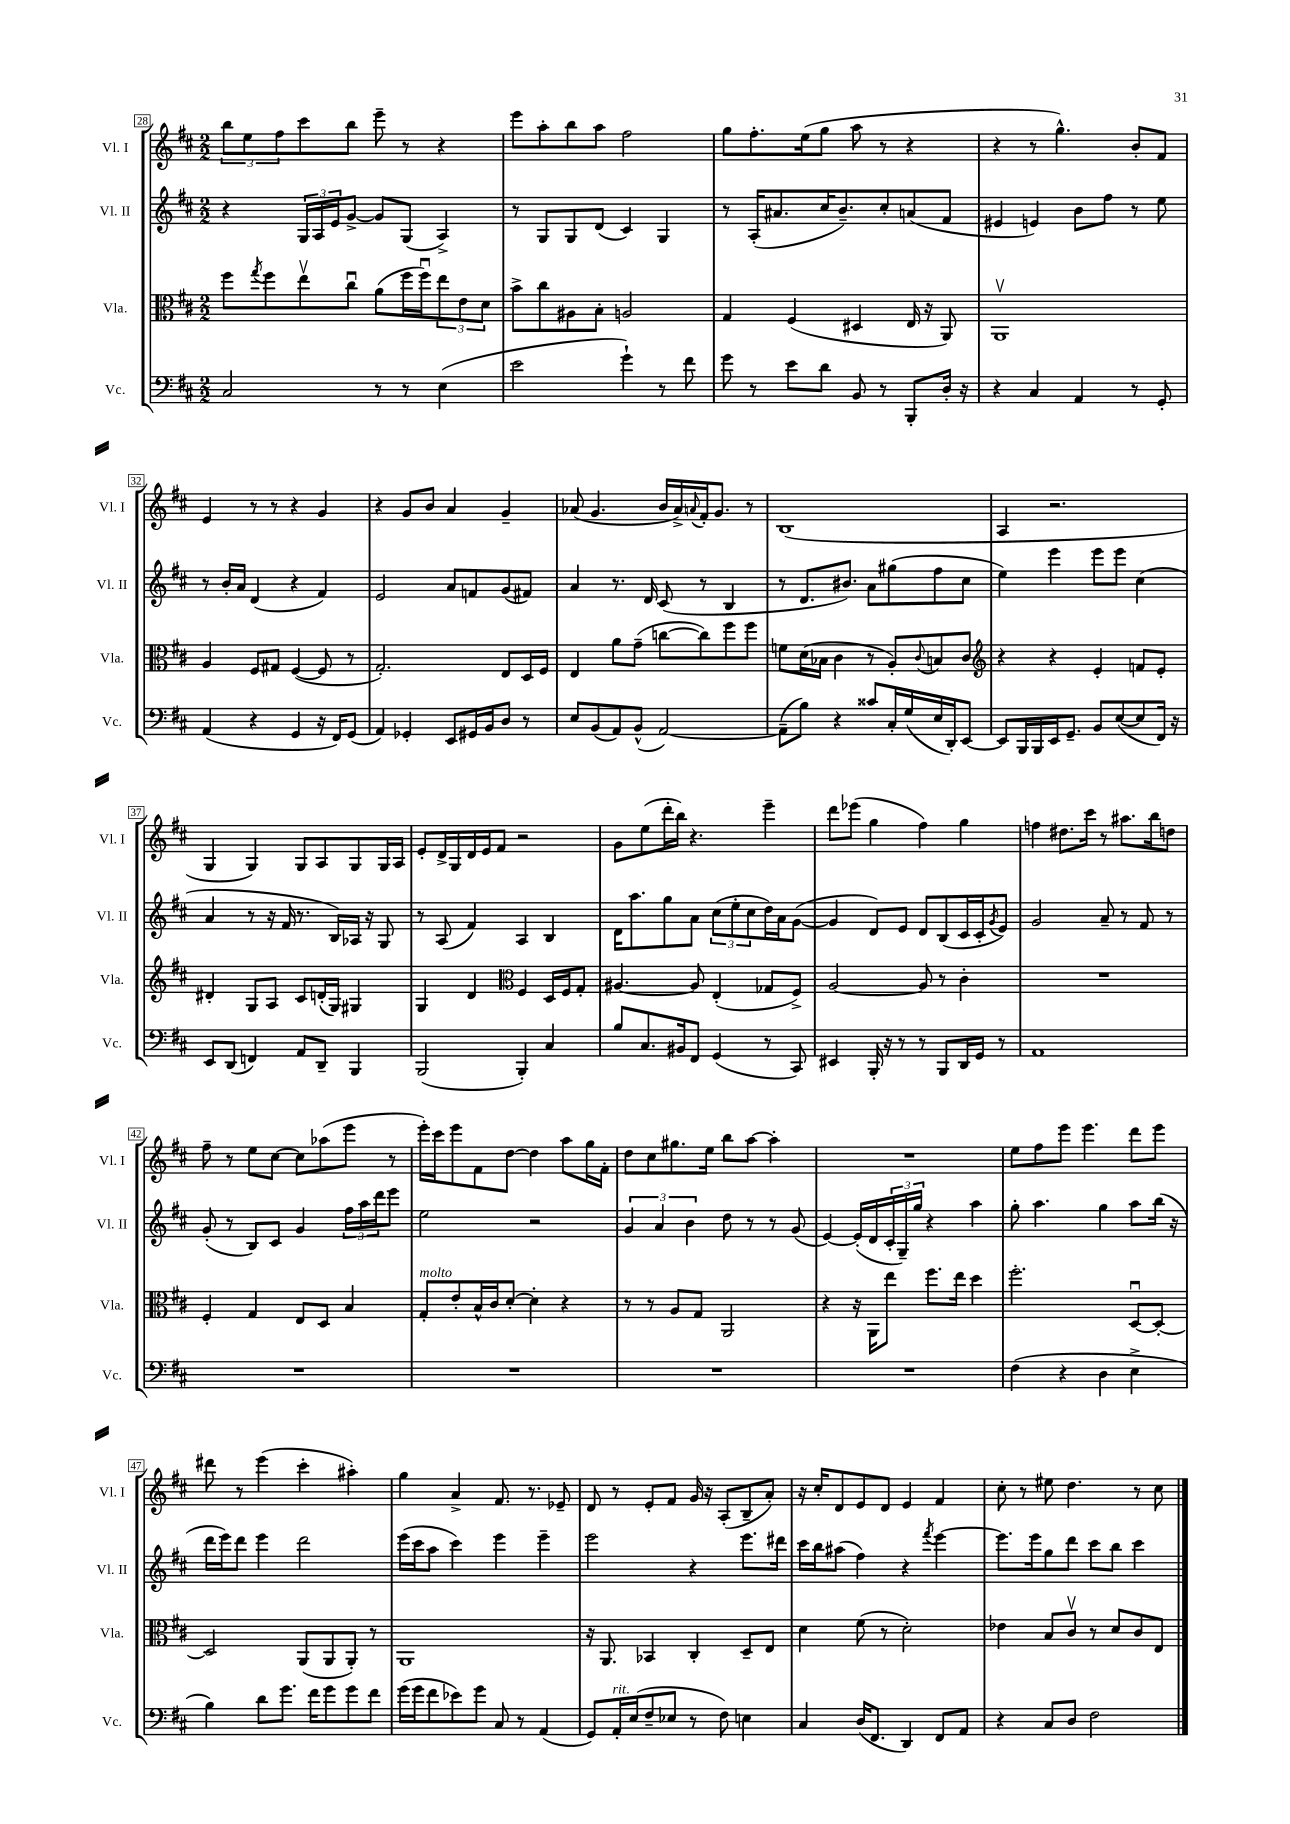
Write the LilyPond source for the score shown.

<<
\new StaffGroup <<
\new Staff = "s0" \with { instrumentName = "Vl. I" shortInstrumentName = "Vl. I" } {
    \clef treble \key d \major \numericTimeSignature \time 2/2
    \tuplet 3/2 { b''8 e''8 fis''8 } cis'''8 b''8 e'''8-- r8 r4 |
    e'''8 a''8-. b''8 a''8 fis''2 |
    g''8 fis''8.-. e''16( g''8 a''8 r8 r4 |
    r4 r8 g''4.-^) b'8-. fis'8 |
    e'4 r8 r8 r4 g'4 |
    r4 g'8 b'8 a'4 g'4-- |
    aes'8( g'4. b'16 aes'16->) \appoggiatura { a'8 } fis'16-. g'8. r8 |
    b1( |
    a4 r2. |
    g4 g4) g8 a8 g8 g16 a16 |
    e'8-. d'16-> g16 d'16 e'16 fis'8 r2 |
    g'8 e''8( d'''16-. b''16) r4. e'''4-- |
    d'''8 ees'''8( g''4 fis''4) g''4 |
    f''4 dis''8. cis'''16 r8 ais''8. b''16 d''8 |
    fis''8-- r8 e''8 cis''8~ cis''8 aes''8( e'''8 r8 |
    e'''16-.) cis'''16 e'''8 fis'8 d''8~ d''4 a''8 g''16 fis'16-. |
    d''8 cis''8 gis''8. e''16 b''8 a''8~ a''4-. |
    R1 |
    e''8 fis''8 e'''8 e'''4. d'''8 e'''8 |
    dis'''8 r8 e'''4( cis'''4-. ais''4-.) |
    g''4 a'4-> fis'8. r8. ees'8-- |
    d'8 r8 e'8-. fis'8 g'16 r16 a8-.( b8-- a'8-.) |
    r16 cis''16-. d'8 e'8 d'8 e'4 fis'4 |
    cis''8-. r8 eis''8 d''4. r8 cis''8 \bar "|." |
}
\new Staff = "s1" \with { instrumentName = "Vl. II" shortInstrumentName = "Vl. II" } {
    \clef treble \key d \major \numericTimeSignature \time 2/2
    r4 \tuplet 3/2 { g16 a16 e'16 } g'8~-> g'8 g8( a4->) |
    r8 g8 g8 d'8( cis'4) g4 |
    r8 a16-.( ais'8. cis''16 b'8.--) cis''8-. a'8( fis'8 |
    eis'4 e'4) b'8 fis''8 r8 e''8 |
    r8 b'16-. a'16 d'4( r4 fis'4) |
    e'2 a'8 f'8 g'8( fis'8) |
    a'4 r8. d'16 cis'8( r8 b4 |
    r8 d'8. bis'8.) a'8 gis''8( fis''8 cis''8 |
    e''4) e'''4 e'''8 e'''8 cis''4( |
    a'4 r8 r16 fis'16 r8. b16) aes16 r16 g8 |
    r8 a8( fis'4) a4 b4 |
    d'16 a''8. g''8 a'8 \tuplet 3/2 { cis''8( e''8-. cis''8 } d''16) a'16 g'8~( |
    g'4 d'8) e'8 d'8 b8( cis'16 cis'16-. \acciaccatura { g'8 } e'8) |
    g'2 a'8-- r8 fis'8 r8 |
    g'8-.( r8 b8) cis'8 g'4 \tuplet 3/2 { fis''16 a''16 d'''16 } e'''8 |
    e''2 r2 |
    \tuplet 3/2 { g'4 a'4 b'4 } d''8 r8 r8 g'8( |
    e'4~) e'16-.( d'16 \tuplet 3/2 { cis'16-. g16--) g''16 } r4 a''4 |
    g''8-. a''4. g''4 a''8 b''16( r16 |
    d'''16 e'''16) d'''8 e'''4 d'''2 |
    e'''16( cis'''16 a''8 cis'''4) e'''4 e'''4-- |
    e'''2 r4 e'''8. dis'''16 |
    cis'''16 b''16 ais''8( fis''4) r4 \acciaccatura { fis'''8 } e'''4~ |
    e'''8. e'''16 g''8 d'''8 cis'''8 b''8 cis'''4 \bar "|." |
}
\new Staff = "s2" \with { instrumentName = "Vla." shortInstrumentName = "Vla." } {
    \clef alto \key d \major \numericTimeSignature \time 2/2
    fis''8 \acciaccatura { g''8 } fis''8 e''8\upbow cis''8\downbow a'8( fis''16 fis''16\downbow) \tuplet 3/2 { e''8 e'8 d'8 } |
    b'8-> cis''8 ais8 b8-. a2 |
    g4 fis4( dis4 e16 r16 a,8) |
    a,1\upbow |
    a4 fis8 gis8 fis4~( fis8 r8 |
    g2.-.) e8 d16 fis16 |
    e4 a'8 g'8--( c''8~ c''8) fis''8 fis''8 |
    f'8 d'16( bes16 cis'4 r8 a8-.) \appoggiatura { cis'8 } b8 cis'8 |
    \clef treble r4 r4 e'4-. f'8 e'8-. |
    dis'4-. g8 a8 cis'8 d'16-.( g16) gis4 |
    g4 d'4 \clef alto fis4 d16 fis16 g8-. |
    ais4.~ ais8 e4-.( ges8 fis8->) |
    a2~ a8 r8 cis'4-. |
    R1 |
    fis4-. g4 e8 d8 b4 |
    g8-.^\markup { \italic "molto" } e'8-. b16-^ cis'16 d'8~-. d'4-. r4 |
    r8 r8 a8 g8 a,2 |
    r4 r16 a,16 e''8 fis''8. e''16 d''4 |
    fis''2.-. d8~\downbow d8~-. |
    d2 a,8( a,8 a,8-.) r8 |
    a,1 |
    r16 a,8. bes,4 cis4-. d8-- e8 |
    d'4 fis'8( r8 d'2-.) |
    ees'4 b8 cis'8\upbow r8 d'8 cis'8 e8 \bar "|." |
}
\new Staff = "s3" \with { instrumentName = "Vc." shortInstrumentName = "Vc." } {
    \clef bass \key d \major \numericTimeSignature \time 2/2
    cis2 r8 r8 e4( |
    e'2 g'4-!) r8 fis'8 |
    g'8 r8 e'8 d'8 b,8 r8 b,,8-. d16-. r16 |
    r4 cis4 a,4 r8 g,8-. |
    a,4( r4 g,4 r16 fis,16) g,8( |
    a,4) ges,4-. e,8 gis,16 b,16 d8 r8 |
    e8 b,8( a,8) b,8-^( a,2~) |
    a,8--( b8) r4 cisis'8 cis16-. g16( e16 d,16-.) e,8~ |
    e,8 b,,16 b,,16 e,16 g,8.-- b,8 e8~( e8 fis,16) r16 |
    e,8 d,8( f,4) a,8 d,8-- b,,4 |
    b,,2( b,,4-.) cis4 |
    b8 cis8. bis,16 fis,8 g,4( r8 cis,8) |
    eis,4 b,,16-. r16 r8 r8 b,,8 d,16 g,16 r8 |
    a,1 |
    R1 |
    R1 |
    R1 |
    R1 |
    fis4( r4 d4 e4-> |
    b4) d'8 g'8. fis'16 g'8 g'8 fis'8 |
    g'16( g'16 fis'8 ees'8) g'8 cis8 r8 a,4( |
    g,8) a,16-.^\markup { \italic "rit." } e16( fis8-- ees8 r8 fis8) e4 |
    cis4 d16( fis,8. d,4) fis,8 a,8 |
    r4 cis8 d8 fis2 \bar "|." |
}
>>
>>
\layout { \context { \Score currentBarNumber = #28 \override BarNumber.stencil = #(make-stencil-boxer 0.1 0.3 ly:text-interface::print) } }
